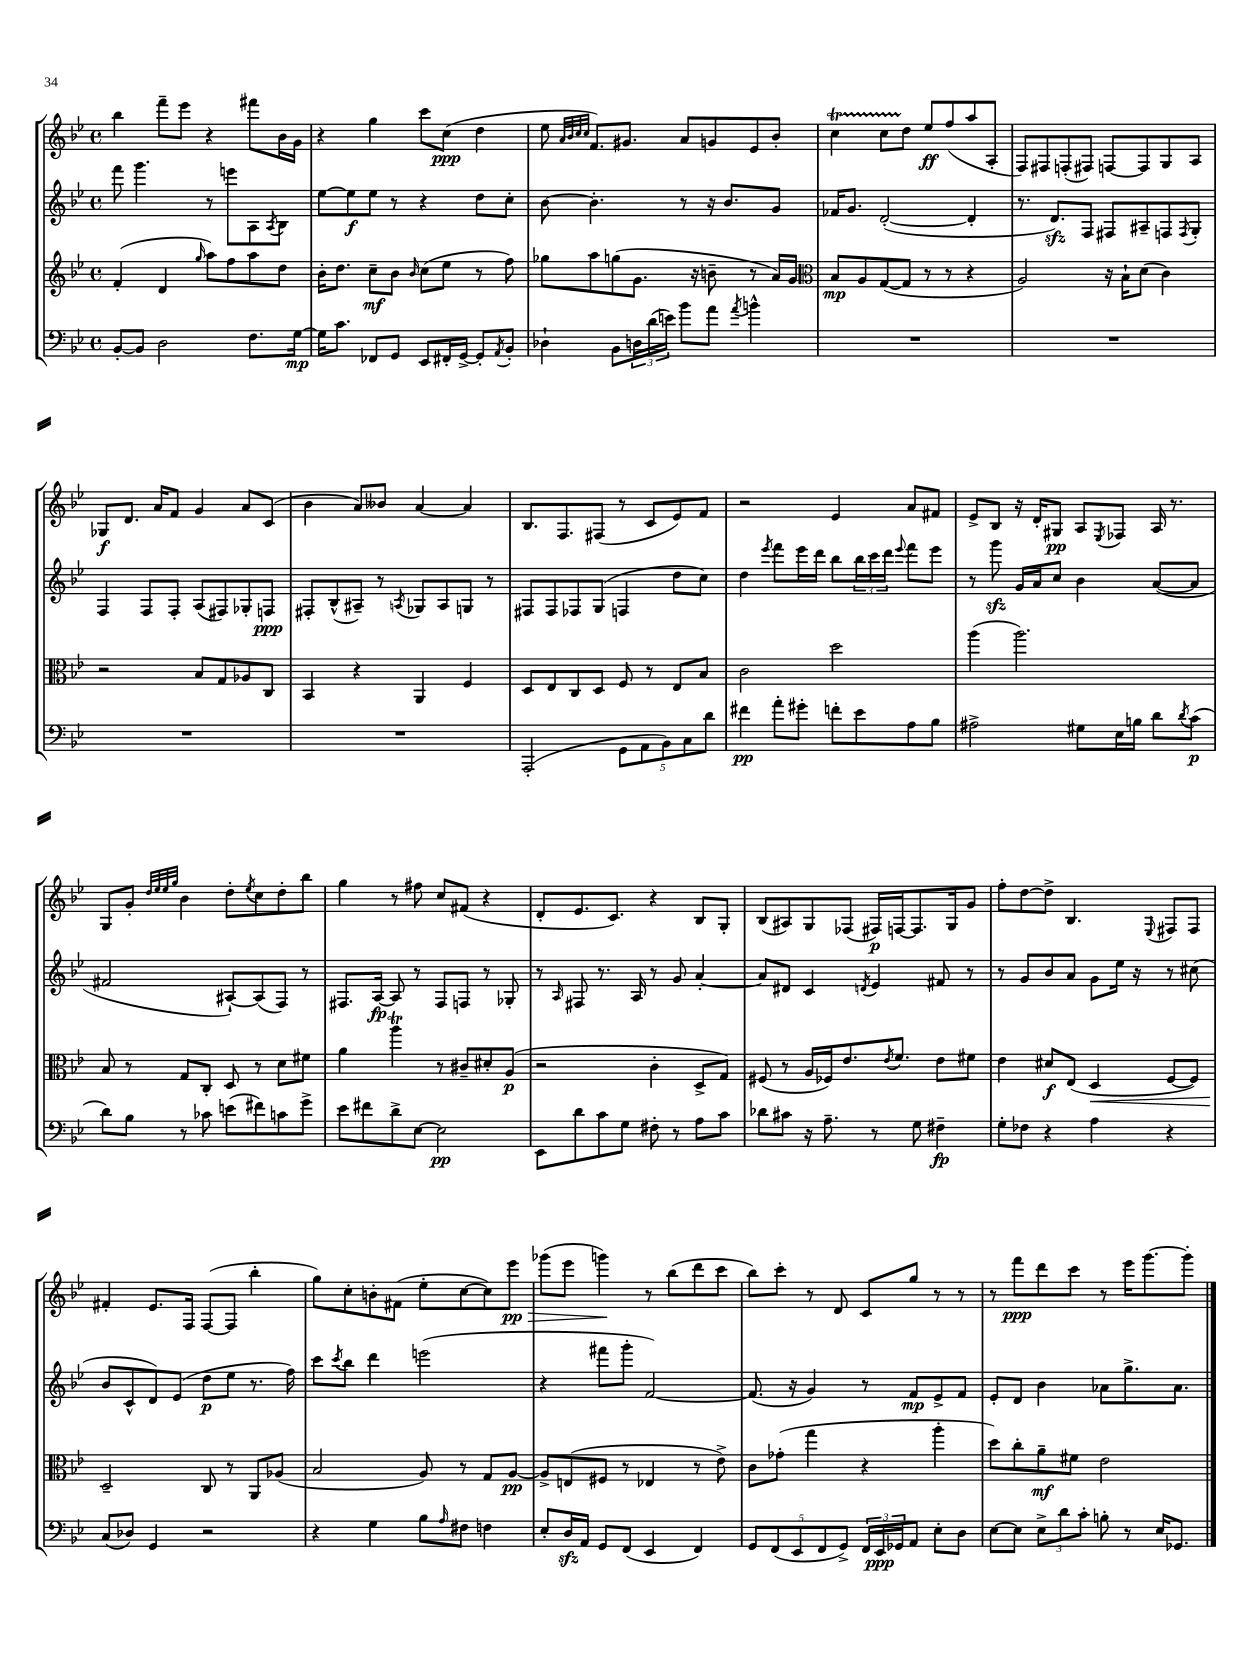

**kern	**dynam	**kern	**dynam	**kern	**dynam	**kern	**dynam
*part4	*part4	*part3	*part3	*part2	*part2	*part1	*part1
*staff4	*staff4	*staff3	*staff3	*staff2	*staff2	*staff1	*staff1
*clefF4	*	*clefG2	*	*clefG2	*	*clefG2	*
*k[b-e-]	*	*k[b-e-]	*	*k[b-e-]	*	*k[b-e-]	*
*M4/4	*	*M4/4	*	*M4/4	*	*M4/4	*
*met(c)	*	*met(c)	*	*met(c)	*	*met(c)	*
=96	=96	=96	=96	=96	=96	=96	=96
[8BB-'/L	.	(4f'/	.	8fff\	.	4bb-\	.
8BB-/J]	.	.	.	4.ggg\	.	.	.
2D\	.	4d/	.	.	.	8fff~\L	.
.	.	.	.	.	.	8eee-\J	.
.	.	16qqgg/	.	.	.	.	.
.	.	8aa\L)	.	8r	.	4r	.
.	.	8ff\	.	8eeen\L	.	.	.
8.F\L	.	8aa\	.	8A\	.	8fff#X\L	.
.	.	.	.	8qA/	.	.	.
.	.	8dd\J	.	8B-\J	.	16b-\L	.
[16G\Jk	mp	.	.	.	.	16g\JJ	.
=97	=97	=97	=97	=97	=97	=97	=97
16G\KL]	.	16b-'\KL	.	[8ee-\L	.	4r	.
8.c\J	.	8.dd\J	.	.	.	.	.
.	.	.	.	8ee-\]	f	.	.
8FF-X/L	.	8cc~\L	mf	8ee-\J	.	4gg\	.
8GG/J	.	8b-\J	.	8r	.	.	.
.	.	16qqb-/	.	.	.	.	.
8EE-/L	.	(8cc\L	.	4r	.	8ccc\L	.
16FF#X'/L	.	8ee-\J	.	.	.	(8cc\J	ppp
[16GG^/JJ	.	.	.	.	.	.	.
8GG'/L]	.	8r	.	8dd\L	.	4dd\	.
8qAA/	.	.	.	.	.	.	.
8BB-'/J	.	8ff\)	.	8cc'\J	.	.	.
=98	=98	=98	=98	=98	=98	=98	=98
4D-X`\	.	8gg-X\L	.	[8b-\	.	8ee-\	.
.	.	.	.	.	.	32qqa/LLL	.
.	.	.	.	.	.	32qqb-/	.
.	.	.	.	.	.	32qqcc/	.
.	.	.	.	.	.	32qqcc/JJJ	.
.	.	8aa\	.	4.b-'\]	.	8.f/L)	.
8BB-\L	.	(8ggn\	.	.	.	.	.
.	.	.	.	.	.	8.g#X/J	.
24Dn\L	.	8.g\J	.	.	.	.	.
(24d\	.	.	.	.	.	.	.
24en\JJ)	.	.	.	.	.	.	.
8b-\L	.	.	.	8r	.	8a/L	.
.	.	16r	.	.	.	.	.
8a\J	.	8bn~\	.	16r	.	8gn/	.
.	.	.	.	8.b-/L	.	.	.
8qa/	.	.	.	.	.	.	.
4bn^^\	.	8r	.	.	.	8e-/	.
.	.	16a/LL)	.	8g/J	.	8b-'/J	.
.	.	16g/JJ	.	.	.	.	.
=99	=99	=99	=99	=99	=99	=99	=99
*	*	*clefC3	*	*	*	*	*
1r	.	8B-/L	mp	16f-X/KL	.	4ccT\	.
.	.	.	.	8.g/J	.	.	.
.	.	8A/	.	.	.	.	.
.	.	([8G/	.	([2d'/	.	8ccTTT\L	.
.	.	8G/J]	.	.	.	8dd\J	.
.	.	8r	.	.	.	8ee-/L	ff
.	.	8r	.	.	.	(8ff/	.
.	.	4r	.	4d'/]	.	8aa/	.
.	.	.	.	.	.	8A'/J	.
=100	=100	=100	=100	=100	=100	=100	=100
1r	.	2A/)	.	8.r	.	8F/L)	.
.	.	.	.	.	.	8F#X/	.
.	.	.	.	8.dzz/L)	.	.	.
.	.	.	.	.	.	(8Fn'/	.
.	.	.	.	8F/J	.	8F#X/J)	.
.	.	16r	.	8F#X/L	.	[8Fn/L	.
.	.	16B-`\KL	.	.	.	.	.
.	.	(8d\J	.	8A#X~/	.	8F/]	.
.	.	4c\)	.	8Fn/	.	8G/	.
.	.	.	.	8qF/	.	.	.
.	.	.	.	8G'/J	.	8A/J	.
!!LO:LB:g=z
=101	=101	=101	=101	=101	=101	=101	=101
1r	.	2r	.	4F/	.	8G-X/L	f
.	.	.	.	.	.	8.d/J	.
.	.	.	.	8F/L	.	.	.
.	.	.	.	.	.	16a/KL	.
.	.	.	.	8F'/J	.	8f/J	.
.	.	8B-/L	.	(8A/L	.	4g/	.
.	.	8G/	.	8F#X/)	.	.	.
.	.	8A-X/	.	8G-X'/	.	8a/L	.
.	.	8C/J	.	8Fn/J	ppp	(8c/J	.
=102	=102	=102	=102	=102	=102	=102	=102
1r	.	4BB-/	.	8F#X'/L	.	4b-\	.
.	.	.	.	(8B-^^/	.	.	.
.	.	4r	.	8A#X~/J)	.	8a/L)	.
.	.	.	.	8r	.	8b--X/J	.
.	.	.	.	8qAn/	.	.	.
.	.	4AA/	.	8G-X/L	.	[4a/	.
.	.	.	.	8A/	.	.	.
.	.	4F/	.	8Gn/J	.	4a/]	.
.	.	.	.	8r	.	.	.
=103	=103	=103	=103	=103	=103	=103	=103
(2AAA'/	.	8D/L	.	8F#X/L	.	8.B-/L	.
.	.	8E-/	.	8F#/	.	.	.
.	.	.	.	.	.	8.F/	.
.	.	8C/	.	8F-X/	.	.	.
.	.	8D/J	.	(8G/J	.	(8F#X/J	.
10GG\L	.	8F/	.	4Fn/	.	8r	.
10AA\	.	.	.	.	.	.	.
.	.	8r	.	.	.	8c/L	.
10BB-\)	.	.	.	.	.	.	.
.	.	8E-/L	.	8dd\L	.	8e-/)	.
10C\	.	.	.	.	.	.	.
.	.	8B-/J	.	8cc\J)	.	8f/J	.
10d\J	.	.	.	.	.	.	.
=104	=104	=104	=104	=104	=104	=104	=104
4f#X\	pp	2c\	.	4dd\	.	2r	.
.	.	.	.	8qeee-/	.	.	.
8a'\L	.	.	.	8fff\L	.	.	.
8g#X'\J	.	.	.	16eee-\L	.	.	.
.	.	.	.	16ddd\JJ	.	.	.
8fn'\L	.	2dd\	.	8bb-\L	.	4e-/	.
8e-\	.	.	.	24bb-\L	.	.	.
.	.	.	.	24ccc\	.	.	.
.	.	.	.	24ddd\JJ	.	.	.
.	.	.	.	8qqeee-/	.	.	.
8A\	.	.	.	8fff\L	.	8a/L	.
8B-\J	.	.	.	8eee-\J	.	8f#X/J	.
=105	=105	=105	=105	=105	=105	=105	=105
2A#X^\	.	(4aa\	.	8r	.	8e-^/L	.
.	.	.	.	8gggzz\	.	8B-/J	.
.	.	2.aa\)	.	16g/LL	.	16r	.
.	.	.	.	16a/J	.	16d'/KL	.
.	.	.	.	8cc/J	.	8G#X/J	pp
8G#X\L	.	.	.	4b-\	.	8A/L	.
.	.	.	.	.	.	8qE-/	.
16E-\L	.	.	.	.	.	8F-X/J	.
16Bn\JJ	.	.	.	.	.	.	.
8d\L	.	.	.	([8a/L	.	16A/	.
.	.	.	.	.	.	8.r	.
8qd/	.	.	.	.	.	.	.
(8c\J	p	.	.	8a/J]	.	.	.
!!LO:LB:g=z
=106	=106	=106	=106	=106	=106	=106	=106
8d\L)	.	8B-/	.	2f#X/	.	8G/L	.
8B-\J	.	8r	.	.	.	8g'/J	.
.	.	.	.	.	.	32qqdd/LLL	.
.	.	.	.	.	.	32qqee-/	.
.	.	.	.	.	.	32qqee-/	.
.	.	.	.	.	.	32qqgg/JJJ	.
8r	.	8G/L	.	.	.	4b-\	.
8c-X\	.	8C'/J	.	.	.	.	.
(8en\L	.	8D/	.	[8A#X`/L)	.	8dd'\L	.
.	.	.	.	.	.	8qee-/	.
8f#X\)	.	8r	.	(8A#/]	.	8cc\	.
8cn\	.	8d\L	.	8F/J)	.	8dd'\	.
8g^\J	.	8f#X\J	.	8r	.	8bb-\J	.
=107	=107	=107	=107	=107	=107	=107	=107
8e-\L	.	4a\	.	8.F#X/L	.	4gg\	.
8f#X\	.	.	.	.	.	.	.
.	.	.	.	[16A/Jk	fp	.	.
8d^\	.	4aat\	.	8A/]	.	8r	.
[8E-\J	.	.	.	8r	.	8ff#X\	.
2E-\]	pp	8r	.	8F#/L	.	8cc/L	.
.	.	8c#X~/L	.	8Fn/J	.	(8f#X/J	.
.	.	8d#X'/	.	8r	.	4r	.
.	.	(8A/J	p	8G-X'/	.	.	.
=108	=108	=108	=108	=108	=108	=108	=108
8EE-\L	.	2r	.	8r	.	8d'/L	.
.	.	.	.	16qqA/	.	.	.
8d\	.	.	.	8F#X/	.	8.e-/	.
8c\	.	.	.	8.r	.	.	.
.	.	.	.	.	.	8.c/J)	.
8G\J	.	.	.	.	.	.	.
.	.	.	.	16A/	.	.	.
8F#X'\	.	4c'\	.	8r	.	4r	.
8r	.	.	.	8g/	.	.	.
8A\L	.	8D^/L	.	[4a'/	.	8B-/L	.
8c\J	.	8G/J)	.	.	.	8G'/J	.
=109	=109	=109	=109	=109	=109	=109	=109
8d-X\L	.	(8F#X/	.	8a/L]	.	(8B-/L	.
8c#X\J	.	8r	.	8d#X/J	.	8A#X/)	.
16r	.	16A/LL	.	4c/	.	8G/	.
8.A~\	.	16F-X/J)	.	.	.	.	.
.	.	8.e-/	.	.	.	(8F-X/J	.
.	.	.	.	8qdn/	.	.	.
8r	.	.	.	4e-/	.	16F#X/LL)	p
.	.	8qe-/	.	.	.	.	.
.	.	8.f/J	.	.	.	[16Fn/J	.
8G\	.	.	.	.	.	8.F/]	.
4F#X~\	fp	8e-\L	.	8f#X/	.	.	.
.	.	.	.	.	.	16G/k	.
.	.	8f#X\J	.	8r	.	8g/J	.
=110	=110	=110	=110	=110	=110	=110	=110
8G'\L	.	4e-\	.	8r	.	8ff'\L	.
8F-X\J	.	.	.	8g/L	.	[8dd\	.
4r	.	8d#X/L	f	8b-/	.	8dd^\J]	.
.	.	(8E-/J	.	8a/J	.	4.B-/	.
!	!	!	!LO:HP:b	!	!	!	!
4A\	.	4D/	<	8g\L	.	.	.
.	.	.	.	16ee-\Jk	.	.	.
.	.	.	.	16r	.	.	.
.	.	.	.	.	.	8qqE-/	.
4r	.	[8F/L	.	8r	.	8F#X/L	.
.	.	8F/J])	.	(8cc#X\	.	8F#/J	.
!!LO:LB:g=z
=111	=111	=111	=111	=111	=111	=111	=111
(8C/L	.	2D~/	.	8b-/L	.	4f#X'/	.
8D-X/J)	.	.	.	8c^^/	.	.	.
4GG/	.	.	.	8d/)	.	8.e-/L	.
.	.	.	.	(8e-/J	.	.	.
.	.	.	.	.	.	16F/Jk	.
2r	.	8C/	[	8dd\L	p	([8F/L	.
.	.	8r	.	8ee-\J	.	8F/J]	.
.	.	8AA/L	.	8.r	.	4bb-'\	.
.	.	(8A-X/J	.	.	.	.	.
.	.	.	.	16ff\)	.	.	.
=112	=112	=112	=112	=112	=112	=112	=112
4r	.	2B-/	.	8ccc\L	.	8gg\L)	.
.	.	.	.	8qccc/	.	.	.
.	.	.	.	8bb-\J	.	8cc'\	.
4G\	.	.	.	4ddd\	.	8bn'\	.
.	.	.	.	.	.	(8f#X\J	.
8B-\L	.	8A/)	.	(2eeen\	.	8ee-'\L	.
16qqA/	.	.	.	.	.	.	.
8F#X\J	.	8r	.	.	.	[8cc\	.
4Fn\	.	8G/L	.	.	.	8cc\])	.
!	!	!	!	!	!	!	!LO:HP:b
.	.	[8A/J	pp	.	.	8eee-\J	> pp
=113	=113	=113	=113	=113	=113	=113	=113
8E-'/L	.	8A^/L]	.	4r	.	(8ggg-X\L	.
16Dzz/L	.	(8En/	.	.	.	8eee-\J	.
16AA/JJ	.	.	.	.	.	.	.
8GG/L	.	8F#X/J	.	8fff#X\L	.	4gggn\)	.
(8FF/J	.	8r	.	8ggg'\J	.	.	.
4EE-/	.	4E-X/	.	[2f/)	.	8r	]
.	.	.	.	.	.	(8bb-\L	.
4FF/)	.	8r	.	.	.	8ddd\	.
.	.	8e-^\)	.	.	.	8ccc\J	.
=114	=114	=114	=114	=114	=114	=114	=114
10GG/L	.	8c\L	.	(8.f/]	.	8bb-\L)	.
(10FF/	.	.	.	.	.	.	.
.	.	(8g-X'\J	.	.	.	8ccc'\J	.
.	.	.	.	16r	.	.	.
10EE-/	.	.	.	.	.	.	.
.	.	4gg\	.	4g/)	.	8r	.
10FF/	.	.	.	.	.	.	.
.	.	.	.	.	.	8d/	.
10GG^/J)	.	.	.	.	.	.	.
24FF/LL	.	4r	.	8r	.	8c/L	.
24EE-/	ppp	.	.	.	.	.	.
24GG-X/J	.	.	.	.	.	.	.
8AA/J	.	.	.	8f/L	mp	8gg/J	.
8E-'\L	.	4aa'\	.	8e-^/	.	8r	.
8D\J	.	.	.	8f/J	.	8r	.
=115	=115	=115	=115	=115	=115	=115	=115
[8E-\L	.	8dd\L)	.	8e-'/L	.	8r	.
8E-\J]	.	8cc'\	.	8d/J	.	8fff\L	ppp
12E-^\L	.	8a~\	mf	4b-\	.	8ddd\	.
12d\	.	.	.	.	.	.	.
.	.	8f#X\J	.	.	.	8ccc\J	.
12c'\J	.	.	.	.	.	.	.
8Bn'\	.	2e-\	.	8a-X\L	.	8r	.
8r	.	.	.	8.gg^\	.	16eee-\KL	.
.	.	.	.	.	.	[8.ggg\	.
16E-/KL	.	.	.	.	.	.	.
8.GG-X/J	.	.	.	8.a-\J	.	.	.
.	.	.	.	.	.	8ggg'\J]	.
==	==	==	==	==	==	==	==
*-	*-	*-	*-	*-	*-	*-	*-
